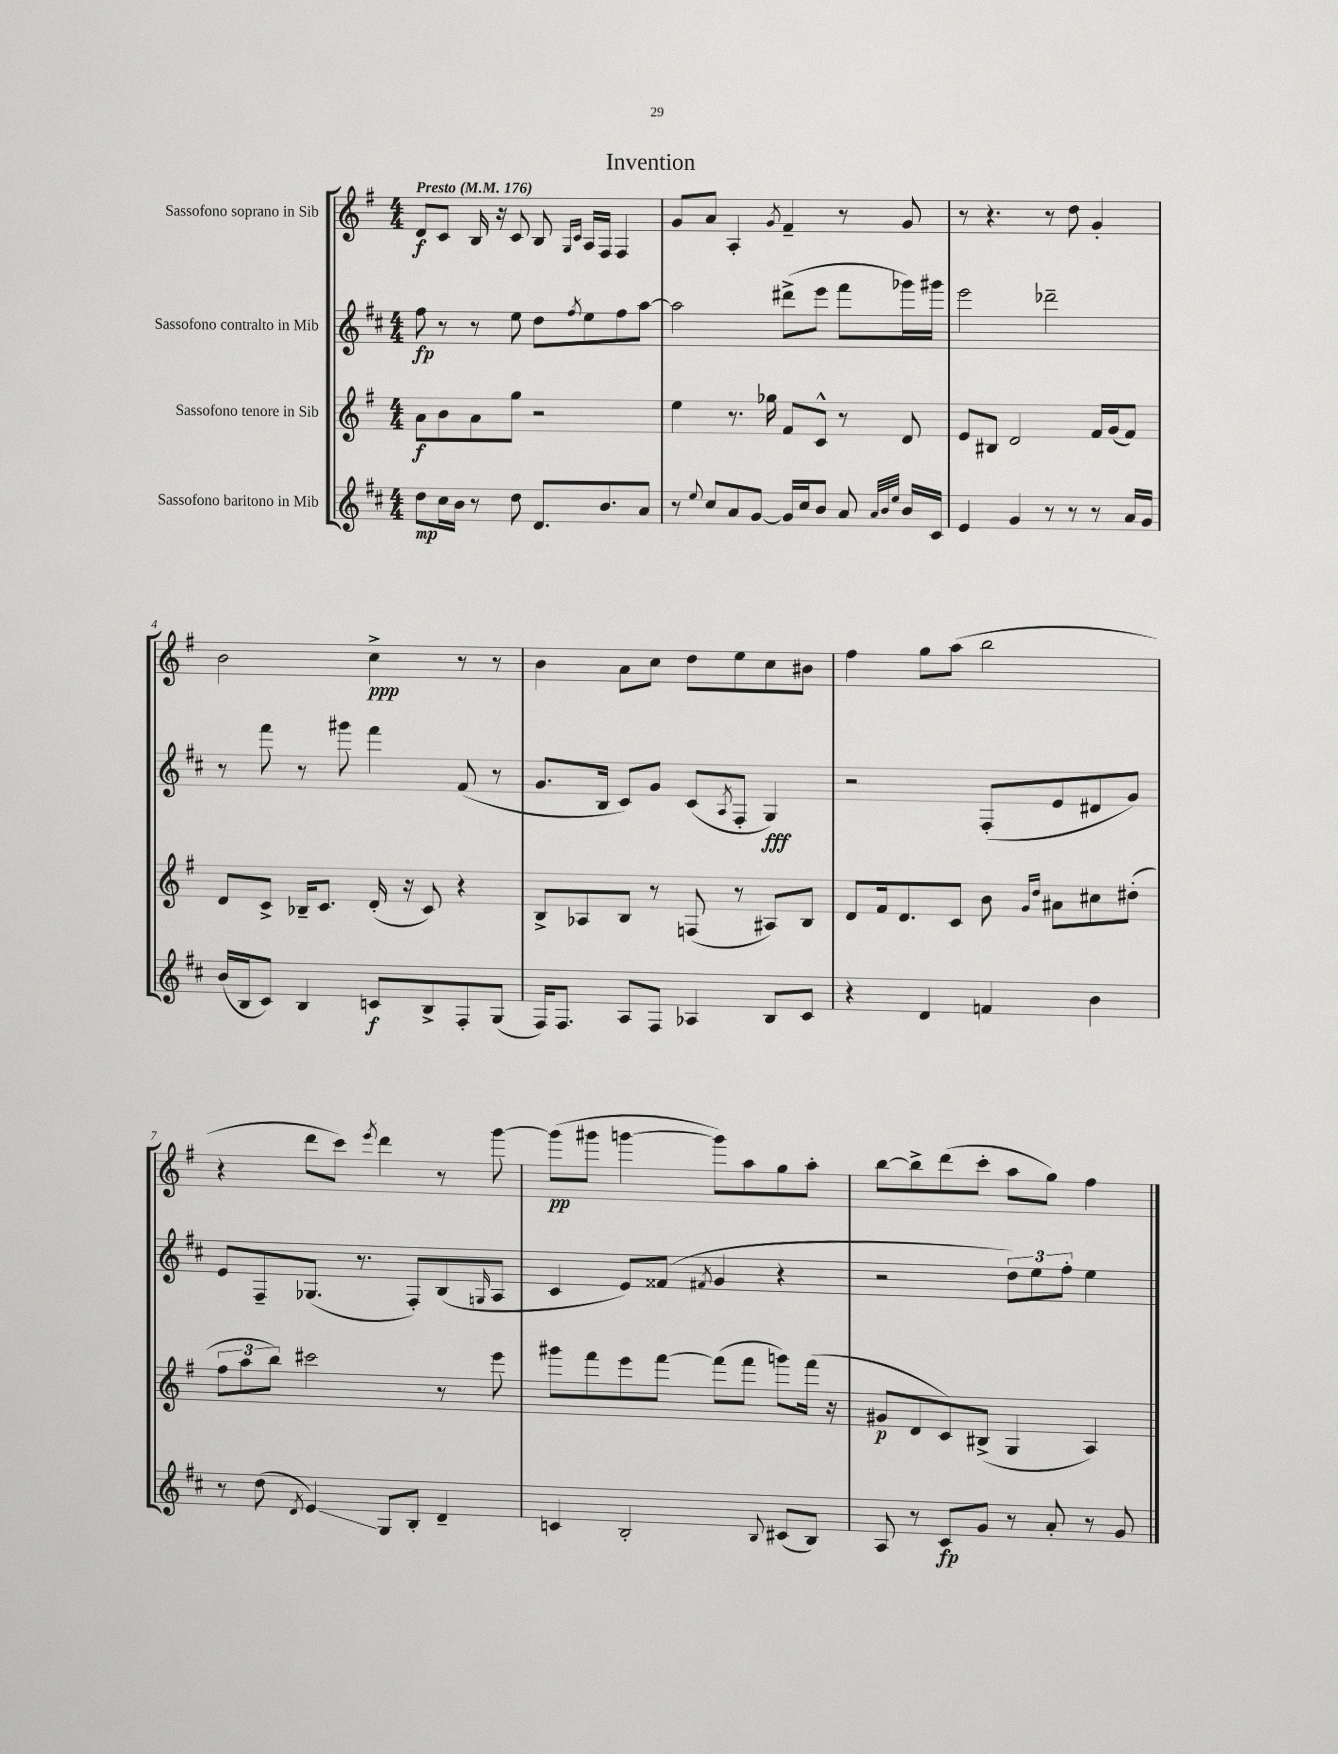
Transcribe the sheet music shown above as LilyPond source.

\header { title = "Invention" }
<<
\new StaffGroup <<
\new Staff = "s0" \with { instrumentName = "Sassofono soprano in Sib" } {
    \clef treble \key g \major \numericTimeSignature \time 4/4 \tempo "Presto" 4 = 176
    d'8\f c'8 b16 r16 c'8 b8 \grace { g16 c'16 } a16 fis16 fis4 |
    g'8 a'8 a4-. \acciaccatura { g'8 } fis'4-- r8 g'8 |
    r8 r4. r8 d''8 g'4-. |
    b'2 c''4->\ppp r8 r8 |
    b'4 a'8 c''8 d''8 e''8 c''8 bis'8 |
    fis''4 g''8 a''8( b''2 |
    r4 d'''8 c'''8) \acciaccatura { e'''8 } d'''4 r8 g'''8~ |
    g'''8\pp( gis'''8 g'''4~ g'''8) a''8 g''8 a''8-. |
    b''8~ b''8-> d'''8( c'''8-. a''8 g''8) fis''4 \bar "|." |
}
\new Staff = "s1" \with { instrumentName = "Sassofono contralto in Mib" } {
    \clef treble \key d \major \numericTimeSignature \time 4/4
    fis''8\fp r8 r8 e''8 d''8 \acciaccatura { fis''8 } e''8 fis''8 a''8~ |
    a''2 dis'''8->( e'''8 fis'''8 ges'''16) gis'''16 |
    e'''2 des'''2-- |
    r8 fis'''8 r8 gis'''8 fis'''4 fis'8( r8 |
    g'8. b16 cis'8) g'8 cis'8( \acciaccatura { a8 } fis8-. g4\fff) |
    r2 fis8-.( e'8 dis'8 g'8) |
    e'8 fis8-- ges8.( r8. fis8-.) b8( \grace { g16 } a8 |
    cis'4 e'8) fisis'8( \acciaccatura { fis'8 } g'4 r4 |
    r2 \tuplet 3/2 { d''8) e''8 fis''8-. } e''4 \bar "|." |
}
\new Staff = "s2" \with { instrumentName = "Sassofono tenore in Sib" } {
    \clef treble \key g \major \numericTimeSignature \time 4/4
    a'8\f b'8 a'8 g''8 r2 |
    e''4 r8. ges''16 fis'8 c'8-^ r8 d'8 |
    e'8 bis8 d'2 fis'16 g'16( fis'8) |
    d'8 c'8-> bes16-- c'8. d'16-.( r16 c'8) r4 |
    b8-> aes8 b8 r8 f8( r8 ais8) b8 |
    d'8 fis'16 d'8. c'8 b'8 \grace { g'16 d''16 } ais'8 cis''8 dis''8-.( |
    \tuplet 3/2 { fis''8 a''8 b''8) } cis'''2 r8 e'''8 |
    gis'''8 fis'''8 e'''8 fis'''8~ fis'''8( fis'''8 g'''8) fis'''16( r16 |
    gis'8\p d'8 c'8) bis8->( g4 a4) \bar "|." |
}
\new Staff = "s3" \with { instrumentName = "Sassofono baritono in Mib" } {
    \clef treble \key d \major \numericTimeSignature \time 4/4
    d''8\mp cis''16 b'16 r8 d''8 d'8. b'8. a'8 |
    r8 \appoggiatura { e''8 } cis''8 a'8 g'8~ g'16 cis''16 b'8 a'8 \grace { a'32 b'32 e''32 } b'16 cis'16 |
    e'4 g'4 r8 r8 r8 a'16 g'16 |
    b'16( b16 cis'8) b4 c'8\f b8-> fis8-. g8( |
    fis16) fis8. a8 fis8 aes4 b8 cis'8 |
    r4 d'4 f'4 b'4 |
    r8 d''8( \acciaccatura { d'8 } e'4\glissando) g8 b8-. d'4-- |
    c'4 b2-. \appoggiatura { b8 } cis'8( b8) |
    a8 r8 cis'8\fp g'8 r8 a'8-. r8 g'8 \bar "|." |
}
>>
>>
